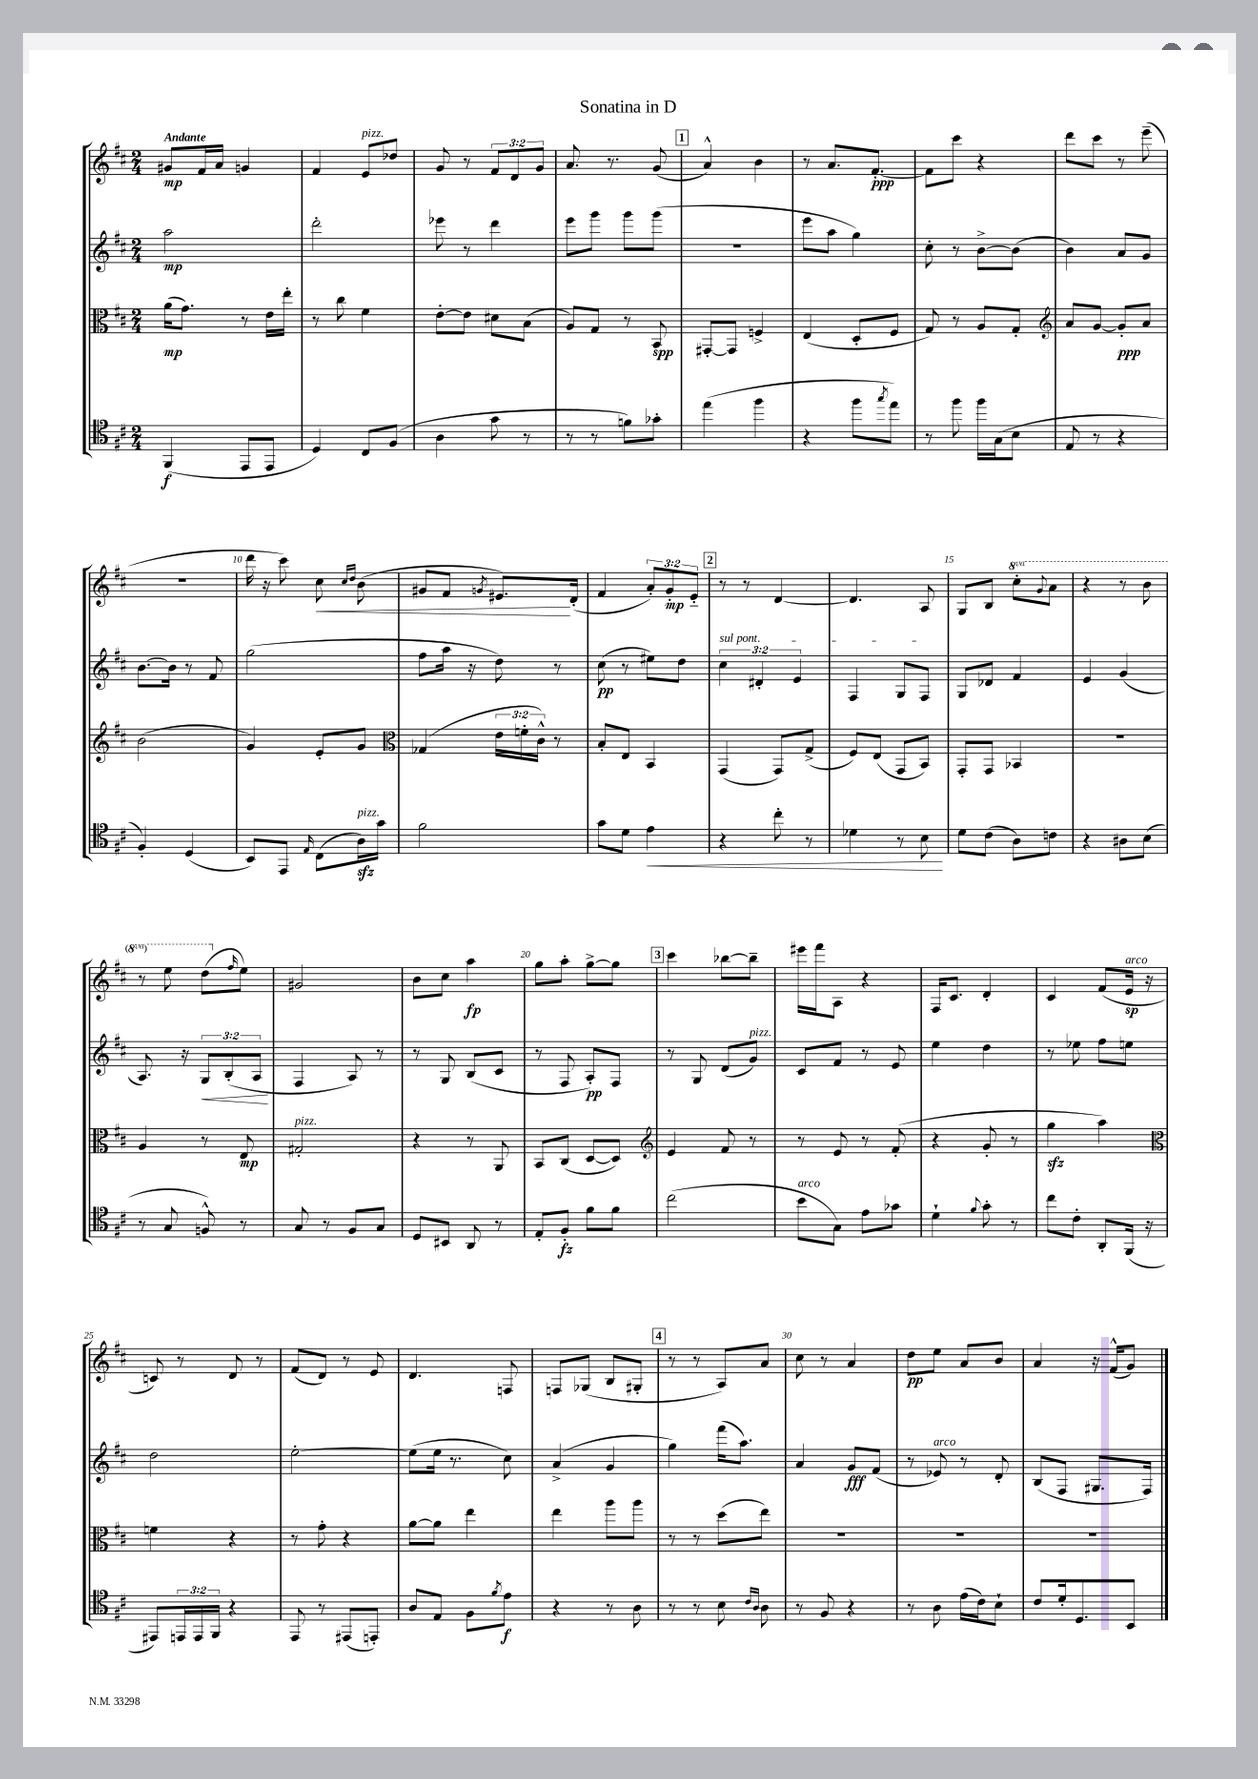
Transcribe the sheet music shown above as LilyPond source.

\header { title = "Sonatina in D" }
<<
\new StaffGroup <<
\new Staff = "s0" {
    \clef treble \key d \major \numericTimeSignature \time 2/4 \override Staff.TupletNumber.text = #tuplet-number::calc-fraction-text \set Staff.ottavationMarkups = #ottavation-simple-ordinals \tempo "Andante"
    gis'8\mp fis'16 a'16 g'4 |
    fis'4 e'8^\markup { \italic "pizz." } des''8 |
    g'8 r8 \tuplet 3/2 { fis'8 d'8 g'8 } |
    a'8. r8. g'8( |
    \mark \markup { \box "1" } a'4-^) b'4 |
    r8 a'8. fis'8.~-.\ppp |
    fis'8 cis'''8 r4 |
    d'''8 cis'''8 r8 e'''8--( |
    r2 |
    d'''16 r16 cis'''8) cis''8\< \grace { cis''16 d''16 } b'8( |
    gis'8 fis'8 \acciaccatura { g'8 } eis'8.\!) d'16-.( |
    fis'4 \tuplet 3/2 { a'8-.) g'8-.\mp e'8-_ } |
    \mark \markup { \box "2" } r8 r8 d'4~ |
    d'4. a8 |
    g8 b8 \ottava #1 cis'''8-. \appoggiatura { g''8 } a''8 |
    r4 r8 b''8 |
    r8 e'''8 d'''8( \ottava #0 \grace { fis''16 } e''8) |
    gis'2 |
    b'8 cis''8 a''4\fp |
    g''8 a''8-. g''8~-> g''8 |
    \mark \markup { \box "3" } cis'''4 bes''8~ bes''8-- |
    eis'''16 fis'''16 a8 r4 |
    fis16 cis'8. d'4-. |
    cis'4 fis'8( e'16\sp^\markup { \italic "arco" } r16 |
    c'8) r8 d'8 r8 |
    fis'8( d'8) r8 e'8 |
    d'4. f8 |
    f8 ges8( b8 gis8-. |
    \mark \markup { \box "4" } r8 r8 a8) a'8 |
    cis''8 r8 a'4 |
    d''8\pp e''8 a'8 b'8 |
    a'4 r16 fis'16-^( g'8) \bar "|." |
}
\new Staff = "s1" {
    \clef treble \key d \major \numericTimeSignature \time 2/4 \override Staff.TupletNumber.text = #tuplet-number::calc-fraction-text
    a''2\mp |
    d'''2-. |
    ees'''8 r8 d'''4 |
    e'''8 g'''8 g'''8 g'''8( |
    \mark \markup { \box "1" } R2 |
    e'''8 a''8 g''4) |
    cis''8-. r8 b'8~-> b'8( |
    b'4) a'8 g'8 |
    b'8.~ b'16 r8 fis'8 |
    g''2( |
    fis''8 a''16 r16 d''8) r8 |
    cis''8\pp( r8 eis''8) d''8 |
    \mark \markup { \box "2" } \tuplet 3/2 { \once \override TextSpanner.bound-details.left.text = \markup { \italic "sul pont." } cis''4\startTextSpan dis'4-. e'4 } |
    fis4 g8 fis8\stopTextSpan |
    g8 des'8 fis'4 |
    e'4 g'4( |
    a8.) r16 \tuplet 3/2 { g8\< b8-.( a8\! } |
    fis4 a8) r8 |
    r8 g8 b8( cis'8 |
    r8 fis8 a8-.\pp) fis8 |
    \mark \markup { \box "3" } r8 g8 d'8( g'8^\markup { \italic "pizz." }) |
    cis'8 fis'8 r8 e'8 |
    e''4 d''4 |
    r8 ees''8 fis''8 e''8 |
    d''2 |
    e''2~-. |
    e''8( e''16 r8. cis''8) |
    a'4->( g'4 |
    \mark \markup { \box "4" } g''4) fis'''16( a''8.) |
    a'4 g'8\fff fis'8( |
    r8 ees'8^\markup { \italic "arco" }) r8 d'8-. |
    b8( fis8 gis8. fis16) \bar "|." |
}
\new Staff = "s2" {
    \clef alto \key d \major \numericTimeSignature \time 2/4 \override Staff.TupletNumber.text = #tuplet-number::calc-fraction-text
    a'16\mp( g'8.) r8 e'16 e''16-. |
    r8 cis''8 fis'4 |
    e'8~-. e'8 dis'8 b8( |
    a8) g8 r8 b,8\spp |
    \mark \markup { \box "1" } gis,8~-. gis,8 f4-> |
    e4( d8-. fis8 |
    g8) r8 a8 g8-. |
    \clef treble a'8 g'8~ g'8-.\ppp a'8 |
    b'2( |
    g'4) e'8-. g'8 |
    \clef alto ges4( \tuplet 3/2 { e'16 f'16-. cis'16-^) } r8 |
    b8-. e8 b,4 |
    \mark \markup { \box "2" } g,4( g,8) g8->( |
    fis8) e8( g,8 b,8) |
    g,8-. g,8 bes,4 |
    r2 |
    a4 r8 e8\mp |
    gis2-.^\markup { \italic "pizz." } |
    r4 r8 a,8 |
    b,8 cis8( d8~ d8) |
    \mark \markup { \box "3" } \clef treble e'4 fis'8 r8 |
    r8 e'8 r8 fis'8-.( |
    r4 g'8-. r8 |
    g''4\sfz a''4) |
    \clef alto f'4 r4 |
    r8 g'8-. r4 |
    a'8~ a'8 e''4 |
    e''4 a''8 a''8 |
    \mark \markup { \box "4" } r8 r8 d''8( e''8) |
    R2 |
    R2 |
    R2 \bar "|." |
}
\new Staff = "s3" {
    \clef tenor \key d \major \numericTimeSignature \time 2/4 \override Staff.TupletNumber.text = #tuplet-number::calc-fraction-text
    fis,4\f( e,8 e,8 |
    d4) cis8 fis8( |
    a4 g'8 r8 |
    r8 r8 f'8) ges'8-. |
    \mark \markup { \box "1" } e''4( fis''4 |
    r4 fis''8 \acciaccatura { g''8 } e''8) |
    r8 fis''8 fis''16 g16( b8 |
    e8 r8 r4 |
    fis4-.) d4( |
    b,8) e,8 \grace { e16 } cis8( a16\sfz^\markup { \italic "pizz." }) g'16 |
    fis'2 |
    g'8 d'8 e'4\< |
    \mark \markup { \box "2" } r4 cis''8-. r8 |
    des'4 r8 b8\! |
    d'8 cis'8( a8) c'8 |
    r4 ais8 b8( |
    r8 g8 f8-^) r8 |
    g8 r8 fis8 g8 |
    d8 bis,8 a,8 r8 |
    e8-. fis8-.\fz fis'8 fis'8 |
    \mark \markup { \box "3" } cis''2( |
    b'8^\markup { \italic "arco" } g8) e'8 ges'8 |
    d'4-! \appoggiatura { fis'8 } g'8-. r8 |
    cis''8 cis'8-. a,8-. fis,16( r16 |
    eis,8) \tuplet 3/2 { e,16 e,16 fis,16 } r4 |
    e,8 r8 eis,8( e,8-.) |
    a8 e8 fis8 \acciaccatura { fis'8 } e'8\f |
    r4 r8 a8 |
    \mark \markup { \box "4" } r8 r8 b8 \grace { cis'16 a16 } a8 |
    r8 fis8 r4 |
    r8 a8 e'16( cis'16) b8-! |
    cis'8 d'16-. d8. b,8 \bar "|." |
}
>>
>>
\layout { \context { \Score \override BarNumber.break-visibility = ##(#f #t #t) barNumberVisibility = #(every-nth-bar-number-visible 5) } }
